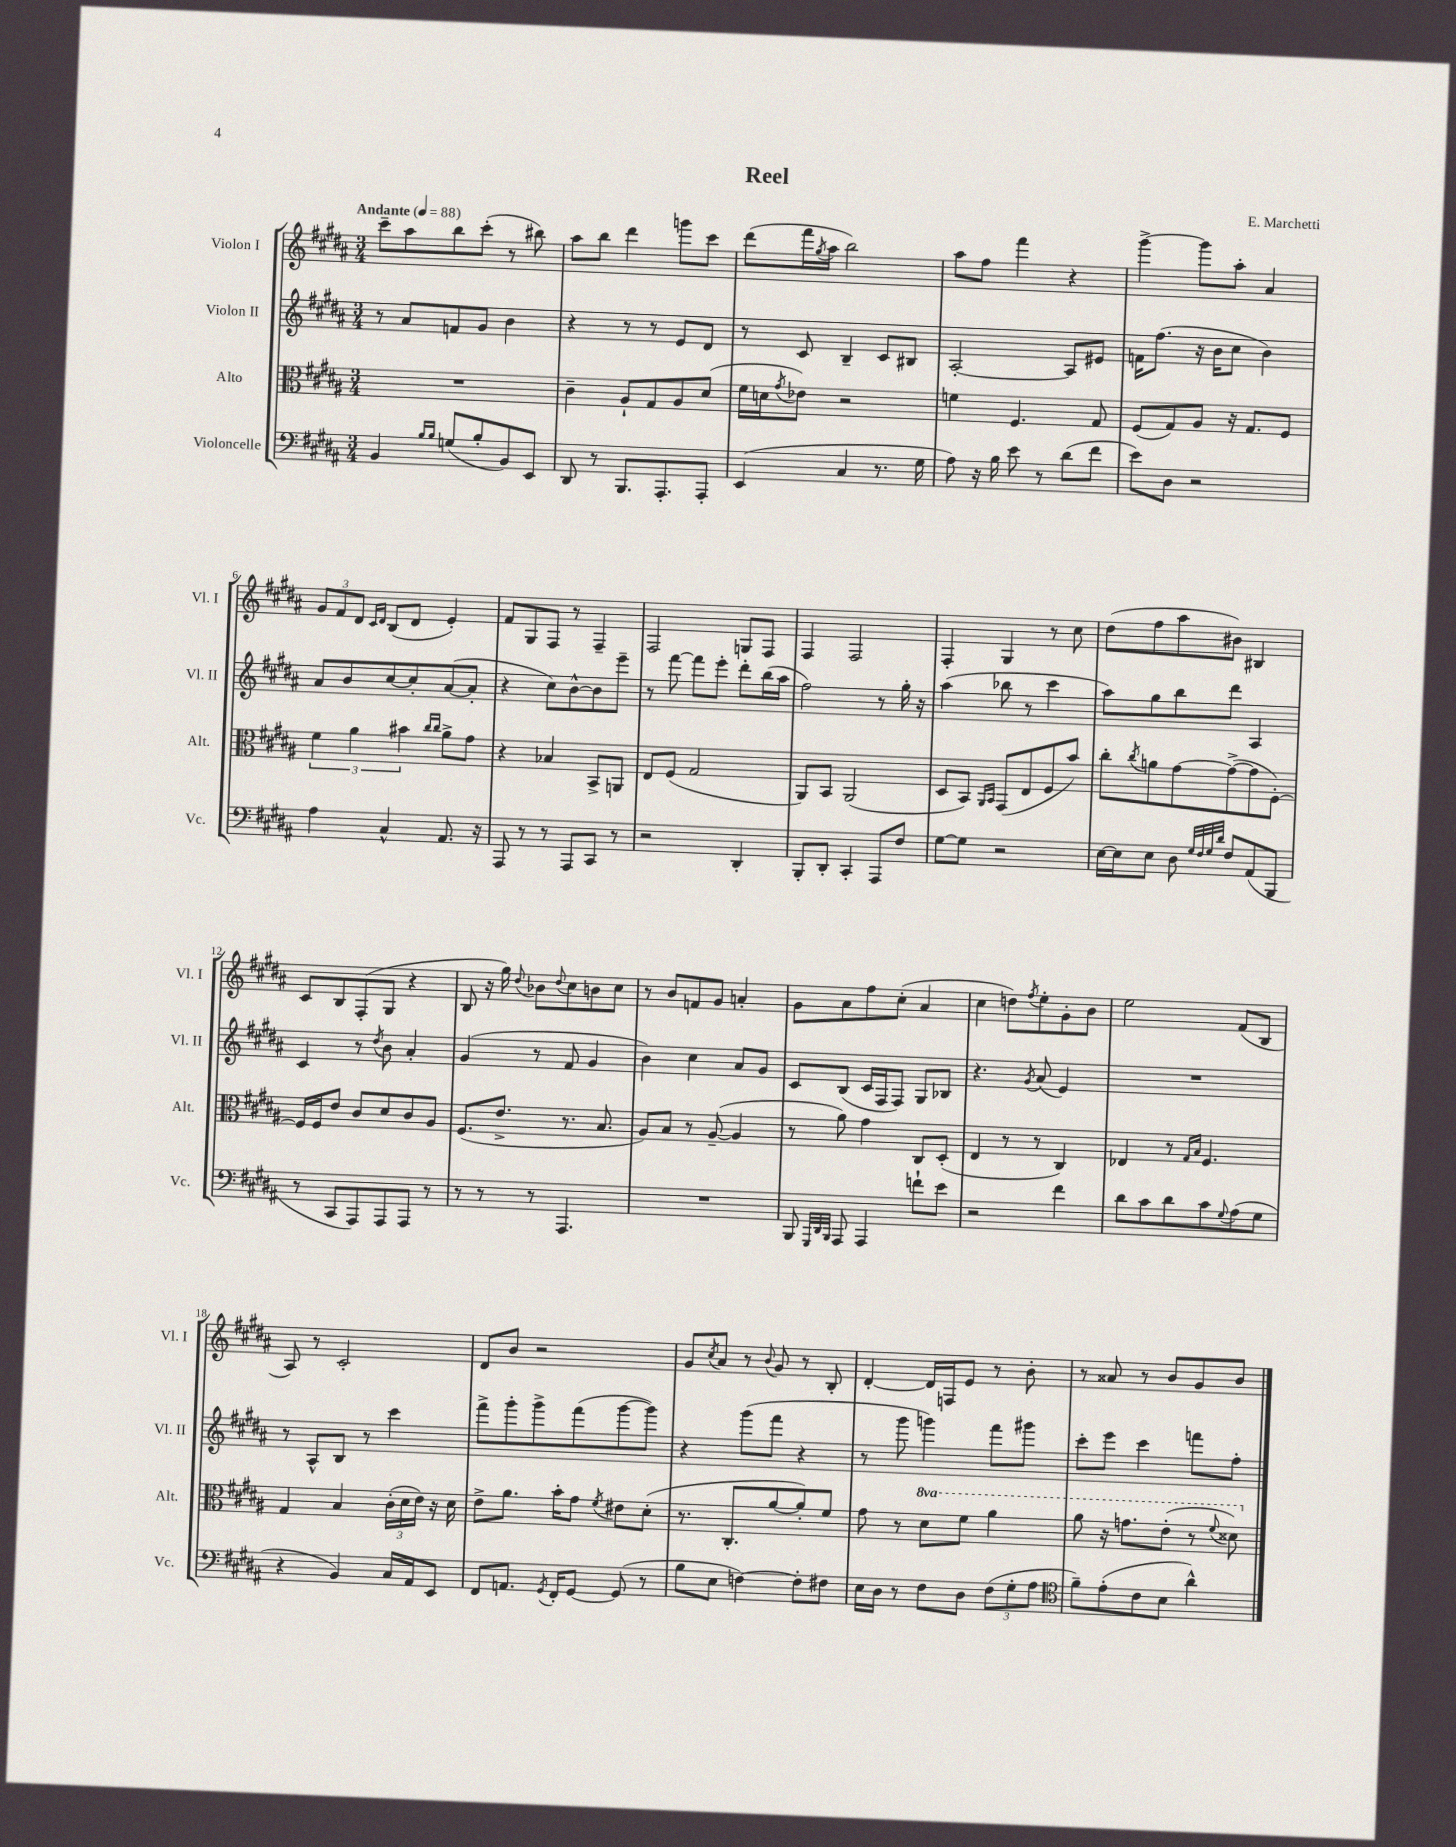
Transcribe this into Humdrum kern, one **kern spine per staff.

**kern	**kern	**kern	**kern
*staff4	*staff3	*staff2	*staff1
*clefF4	*clefC3	*clefG2	*clefG2
*k[f#c#g#d#a#]	*k[f#c#g#d#a#]	*k[f#c#g#d#a#]	*k[f#c#g#d#a#]
*M3/4	*M3/4	*M3/4	*M3/4
*MM88	*MM88	*MM88	*MM88
4BB	2.r	8r	8ccc#~
.	.	8a#	8aa#
16qqB	.	.	.
16qqB	.	.	.
(8G	.	8f	8bb
8B'	.	8g#	(8ccc#'
8BB)	.	4b	8r
8EE	.	.	8bb#)
=	=	=	=
8DD#	4c#~	4r	8aa#
8r	.	.	8bb
8.BBB	8A#`	8r	4ddd#
.	8G#	8r	.
8.AAA#'	.	.	.
.	8A#	8e	8ggg
8AAA#'	(8d#	8d#	8ccc#
=	=	=	=
(4EE	16f#	8r	(8ddd#
.	16d	.	.
.	8qg#	.	.
.	8e-)	8c#	16fff#
.	.	.	8qgg#
.	.	.	16aa#
4C#	2r	4B~	2bb)
8.r	.	8c#	.
.	.	8B#	.
16G#	.	.	.
=	=	=	=
8A#)	4f	[2A#'	8aa#
16r	.	.	8ff#
16B	.	.	.
8e	4.F#	.	4fff#
8r	.	.	.
(8d#	.	8A#]	4r
8f#	8G#	8e#	.
=	=	=	=
8e)	(8F#	16f	[4ggg#^
.	.	(8.ff#	.
8D#	8G#)	.	.
2r	8A#	16r	8ggg#]
.	.	16b	.
.	16r	8cc#	8aa#'
.	8.G#	.	.
.	.	4b)	4a#
.	8F#	.	.
=	=	=	=
4A#	6f#	8a#	12g#
.	.	.	12f#
.	.	8b	.
.	6a#	.	12d#
.	.	.	16qqc#
.	.	.	16qqd#
4C#^^	.	[8cc#	(8B
.	6b#	.	.
.	.	8cc#']	8d#
.	16qqcc#	.	.
.	16qqcc#	.	.
8.AA#	8a#^	([8a#	4e')
.	8g#	8a#']	.
16r	.	.	.
=	=	=	=
8AAA#	4r	4r	8f#
8r	.	.	8G#
8r	4B-	8cc#)	8F#
8AAA#	.	[8b^^	8r
8CC#	8BB^	8b]	4F#~
8r	8AA	8eee~	.
=	=	=	=
2r	8E	8r	2F#
.	(8F#	[8fff#	.
.	2G#	8fff#]	.
.	.	8eee'	.
4DD#'	.	8ddd#'	8G
.	.	(16bb	8F#
.	.	16aa#	.
=	=	=	=
8BBB'	8AA#)	2ff#)	4F#
8DD#'	8BB	.	.
4CC#'	(2AA#	.	2F#
8AAA#	.	8r	.
8F#	.	16gg#'	.
.	.	16r	.
=	=	=	=
[8G#	8D#	(4aa#	4F#'
8G#]	8BB)	.	.
.	16qqAA#	.	.
.	16qqBB	.	.
2r	(8GG#	8bb-	4G#
.	8E	8r	.
.	8F#	4ccc#	8r
.	8b)	.	8cc#
=	=	=	=
[16E	8cc#'	8aa#)	(8dd#
16E]	.	.	.
.	8qcc#	.	.
8E	8a	8gg#	8ff#
8D#	[8g#	8bb	8aa#
32qqG#	.	.	.
32qqF#	.	.	.
32qqG#	.	.	.
32qqd#	.	.	.
8F#	(8g#^_	8ddd#	8b#)
(8AA#	8g#]	4A#	4B#
8BBB	[8F#')	.	.
=	=	=	=
8r	16F#]	4c#	8c#
.	16F#	.	.
8CC#	8e	.	8B
8AAA#)	8c#	8r	(8F#'
.	.	8qdd#	.
8AAA#	8d#	8b	8G#
8AAA#	8c#	4a#'	4r
8r	8A#	.	.
=	=	=	=
8r	(8.F#	(4g#	8B
8r	.	.	16r
.	8.e^	.	16gg#)
.	.	.	8qqdd#
8r	.	8r	8b-
.	.	.	8qqdd#
4.AAA#	8.r	8f#	8cc#
.	.	4g#	8b
.	8.B	.	.
.	.	.	8cc#
=	=	=	=
2.r	8A#)	4b)	8r
.	8B	.	8b
.	8r	4cc#	8f
.	([8A#~	.	8g#
.	4A#]	8a#	4a'
.	.	8g#	.
=	=	=	=
8BBB	8r	8c#	8g#
32qqGGG#	.	.	.
32qqDD#	.	.	.
32qqBBB	.	.	.
8AAA#	8a#)	(8B	8a#
4AAA#	4g#	16c#	8ff#
.	.	16F#	.
.	.	8F#)	(8cc#'
8f`	8C#	8G#	4a#
8e	(8D#'	8B-	.
=	=	=	=
2r	4E	4.r	4cc#
.	8r	.	8dd)
.	.	8qg#	8qff#
.	8r	(8a#	8ee'
4f#	4C#)	4e)	8g#'
.	.	.	8b
=	=	=	=
8d#	4E-	2.r	2ee
8c#	.	.	.
8d#	8r	.	.
.	16qqG#	.	.
.	16qqB	.	.
8c#	4.F#	.	.
8qqG#	.	.	.
(8A#	.	.	(8f#
8G#	.	.	8B
=	=	=	=
4r	4G#	8r	8A#)
.	.	8A#^^	8r
4BB)	4B	8B	2c#'
.	.	8r	.
16C#	(24c#'	4ccc#	.
.	24d#	.	.
16AA#	.	.	.
.	24e)	.	.
8EE	16r	.	.
.	16d#	.	.
=	=	=	=
8FF#	8e^	8fff#^	8d#
8.AA	8.a#	8ggg#'	8b
.	.	8ggg#^	2r
8qGG#	.	.	.
16FF#'	16b'	.	.
[8GG#	8g#	(8fff#	.
.	8qf#	.	.
(8GG#]	8e#	[8ggg#	.
8r	(8d#'	8ggg#])	.
=	=	=	=
8B	8.r	4r	8g#
.	.	.	8qcc#
8E	.	.	8a#
.	8.C#'	.	.
[4F)	.	(8ggg#	8r
.	.	.	8qqb
.	[8a#	8fff#	8g#
8F']	8a#'])	4r	8r
8F#	8f#	.	8B'
=	=	=	=
16E	8g#	8r	[4d#'
16D#	.	.	.
8r	8r	8ggg#	.
8F#	8dd#	4ggg)	16d#]
.	.	.	16F
8D#	8ff#	.	8e
(12F#	4aa#	8fff#	8r
12G#'	.	.	.
.	.	8ggg#	8b'
12A#	.	.	.
=	=	=	=
*clefC4	*	*	*
8f#~)	8aa#	8ccc#'	8r
(8e'	16r	8eee	8a##
.	8.gg	.	.
8c#	.	4ccc#	8r
8B	(8ee'	.	8b
4a#^^)	8r	8fff	8g#
.	8qqff#	.	.
.	8dd##)	8ff#'	8b
==	==	==	==
*-	*-	*-	*-
